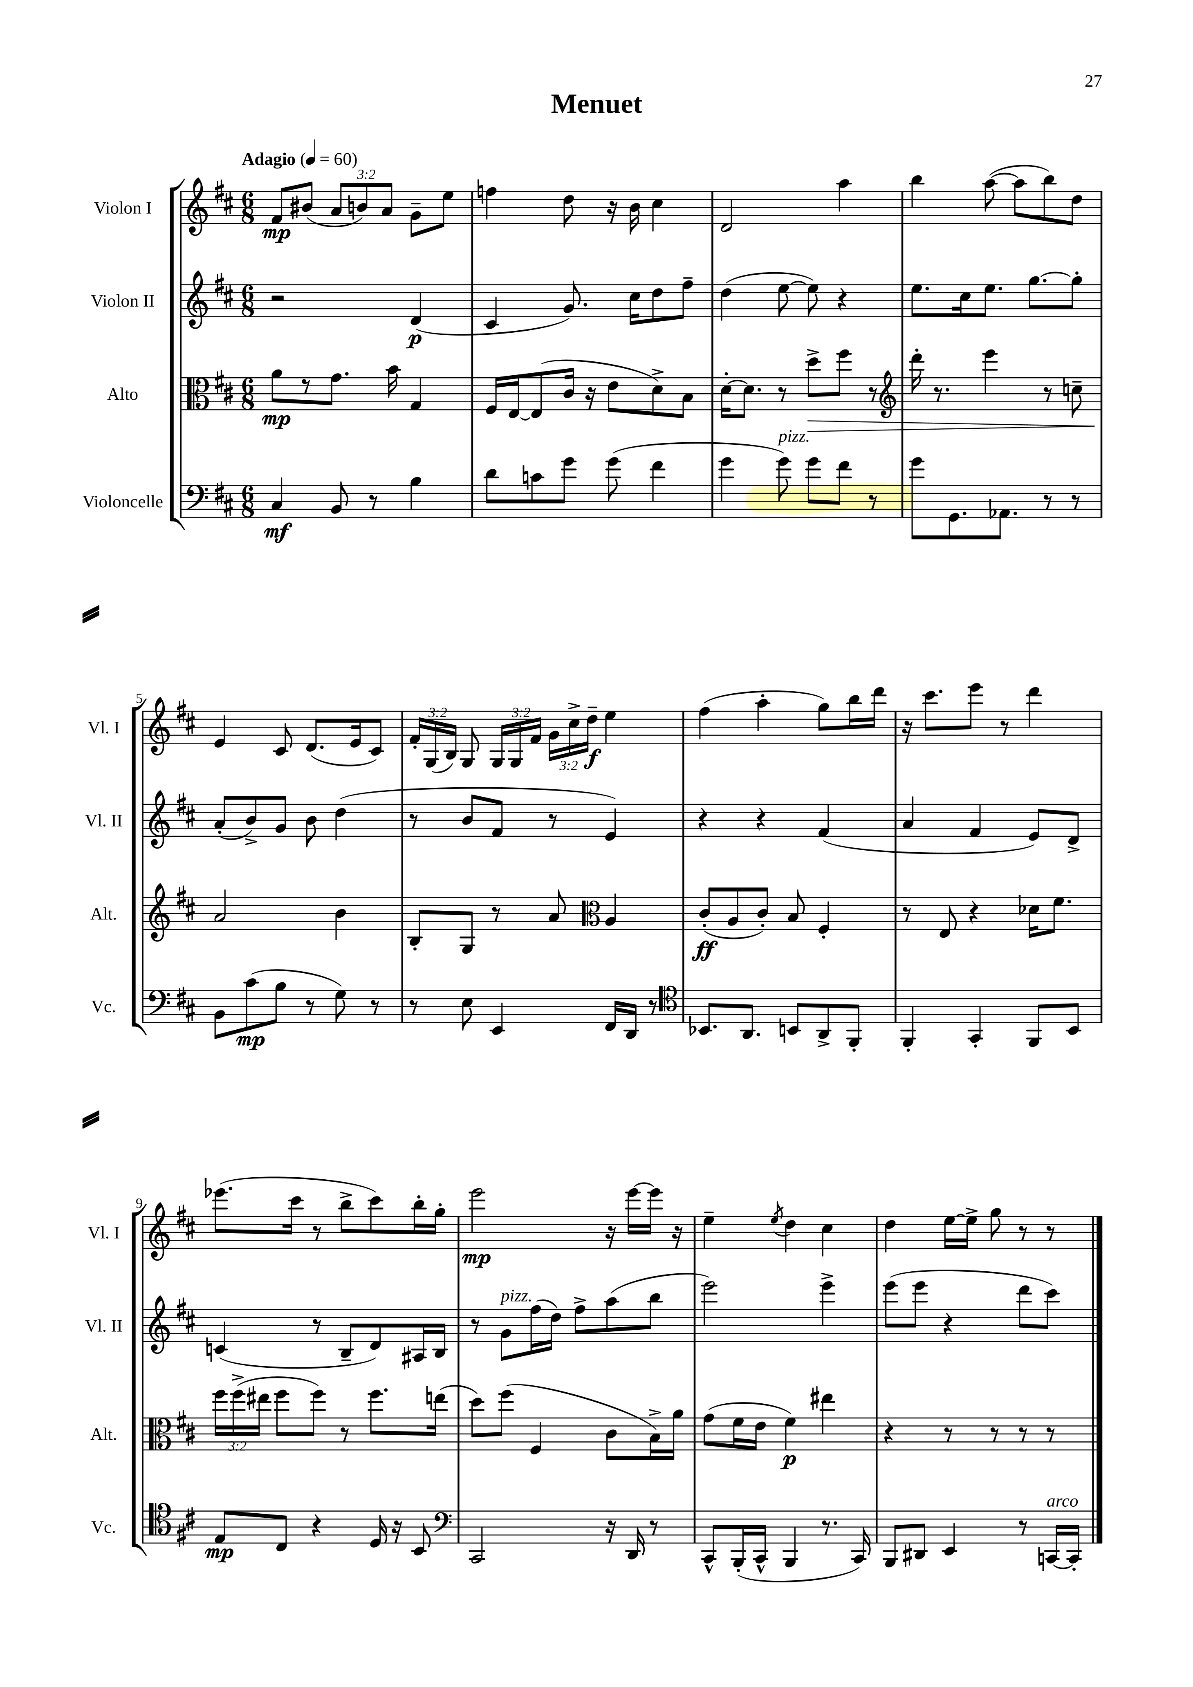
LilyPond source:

\header { title = "Menuet" }
<<
\new StaffGroup <<
\new Staff = "s0" \with { instrumentName = "Violon I" shortInstrumentName = "Vl. I" } {
    \clef treble \key d \major \numericTimeSignature \time 6/8 \override Staff.TupletNumber.text = #tuplet-number::calc-fraction-text \tempo "Adagio" 4 = 60
    \autoBeamOff fis'8[\mp bis'8]( \tuplet 3/2 { a'8[ b'8) a'8] } g'8[-- e''8] |
    f''4 d''8 r16 b'16 cis''4 |
    d'2 a''4 |
    b''4 a''8~( a''8[ b''8) d''8] |
    e'4 cis'8 d'8.[( e'16 cis'8]) |
    \tuplet 3/2 { fis'16[-. g16( b16]) } g8 \tuplet 3/2 { g16[ g16 fis'16] } \tuplet 3/2 { g'16[ cis''16-> d''16]--\f } e''4 |
    fis''4( a''4-. g''8[) b''16 d'''16] |
    r16 cis'''8.[ e'''8] r8 d'''4 |
    ees'''8.[( cis'''16] r8 b''8[-> cis'''8) b''16-. g''16]-. |
    e'''2\mp r16 e'''16[~ e'''16] r16 |
    e''4-- \acciaccatura { e''8 } d''4 cis''4 |
    d''4 e''16[~ e''16]-> g''8 r8 r8 \bar "|." |
}
\new Staff = "s1" \with { instrumentName = "Violon II" shortInstrumentName = "Vl. II" } {
    \clef treble \key d \major \numericTimeSignature \time 6/8
    \autoBeamOff r2 d'4\p( |
    cis'4 g'8.) cis''16[ d''8 fis''8]-- |
    d''4( e''8~ e''8) r4 |
    e''8.[ cis''16 e''8.] g''8.[~ g''8]-. |
    a'8[-.( b'8->) g'8] b'8 d''4( |
    r8 b'8[ fis'8] r8 e'4) |
    r4 r4 fis'4( |
    a'4 fis'4 e'8[) d'8]-> |
    c'4( r8 b8[-- d'8) ais16 b16] |
    r8 g'8[^\markup { \italic "pizz." } fis''16( d''16]) fis''8[-> a''8( b''8] |
    e'''2) e'''4-> |
    e'''8[( e'''8] r4 d'''8[ cis'''8]) \bar "|." |
}
\new Staff = "s2" \with { instrumentName = "Alto" shortInstrumentName = "Alt." } {
    \clef alto \key d \major \numericTimeSignature \time 6/8 \override Staff.TupletNumber.text = #tuplet-number::calc-fraction-text
    \autoBeamOff a'8[\mp r8 g'8.] b'16 g4 |
    fis16[ e16~ e8( cis'16] r16 e'8[ d'8->) b8] |
    d'16[~-. d'8.] r8 d''8[->\> fis''8] r8 |
    \clef treble d'''16-. r8. e'''4 r8 c''8-- |
    a'2\! b'4 |
    b8[-. g8] r8 a'8 \clef alto a4 |
    cis'8[-.\ff( a8 cis'8]-.) b8 fis4-. |
    r8 e8 r4 des'16[ fis'8.] |
    \tuplet 3/2 { fis''16[ fis''16->( eis''16] } fis''8[ fis''8]) r8 fis''8.[ e''16]( |
    d''8[) fis''8]( fis4 cis'8[ b16->) a'16] |
    g'8[( fis'16 e'16] fis'4\p) eis''4 |
    r4 r8 r8 r8 r8 \bar "|." |
}
\new Staff = "s3" \with { instrumentName = "Violoncelle" shortInstrumentName = "Vc." } {
    \clef bass \key d \major \numericTimeSignature \time 6/8
    \autoBeamOff cis4\mf b,8 r8 b4 |
    d'8[ c'8 g'8] g'8( fis'4 |
    g'4 g'8^\markup { \italic "pizz." }) g'8[ fis'8] r8 |
    g'8[ g,8. aes,8.] r8 r8 |
    b,8[ cis'8\mp( b8] r8 g8) r8 |
    r8 e8 e,4 fis,16[ d,16] r8 |
    \clef tenor bes,8.[ a,8.] b,8[ a,8-> fis,8]-. |
    fis,4-. g,4-. fis,8[ b,8] |
    e8[\mp cis8] r4 d16 r16 b,8 |
    \clef bass cis,2 r16 d,16 r8 |
    cis,8[-^ b,,16-.( cis,16]-^ b,,4 r8. cis,16) |
    b,,8[ dis,8] e,4 r8 c,16[~^\markup { \italic "arco" } c,16]-. \bar "|." |
}
>>
>>
